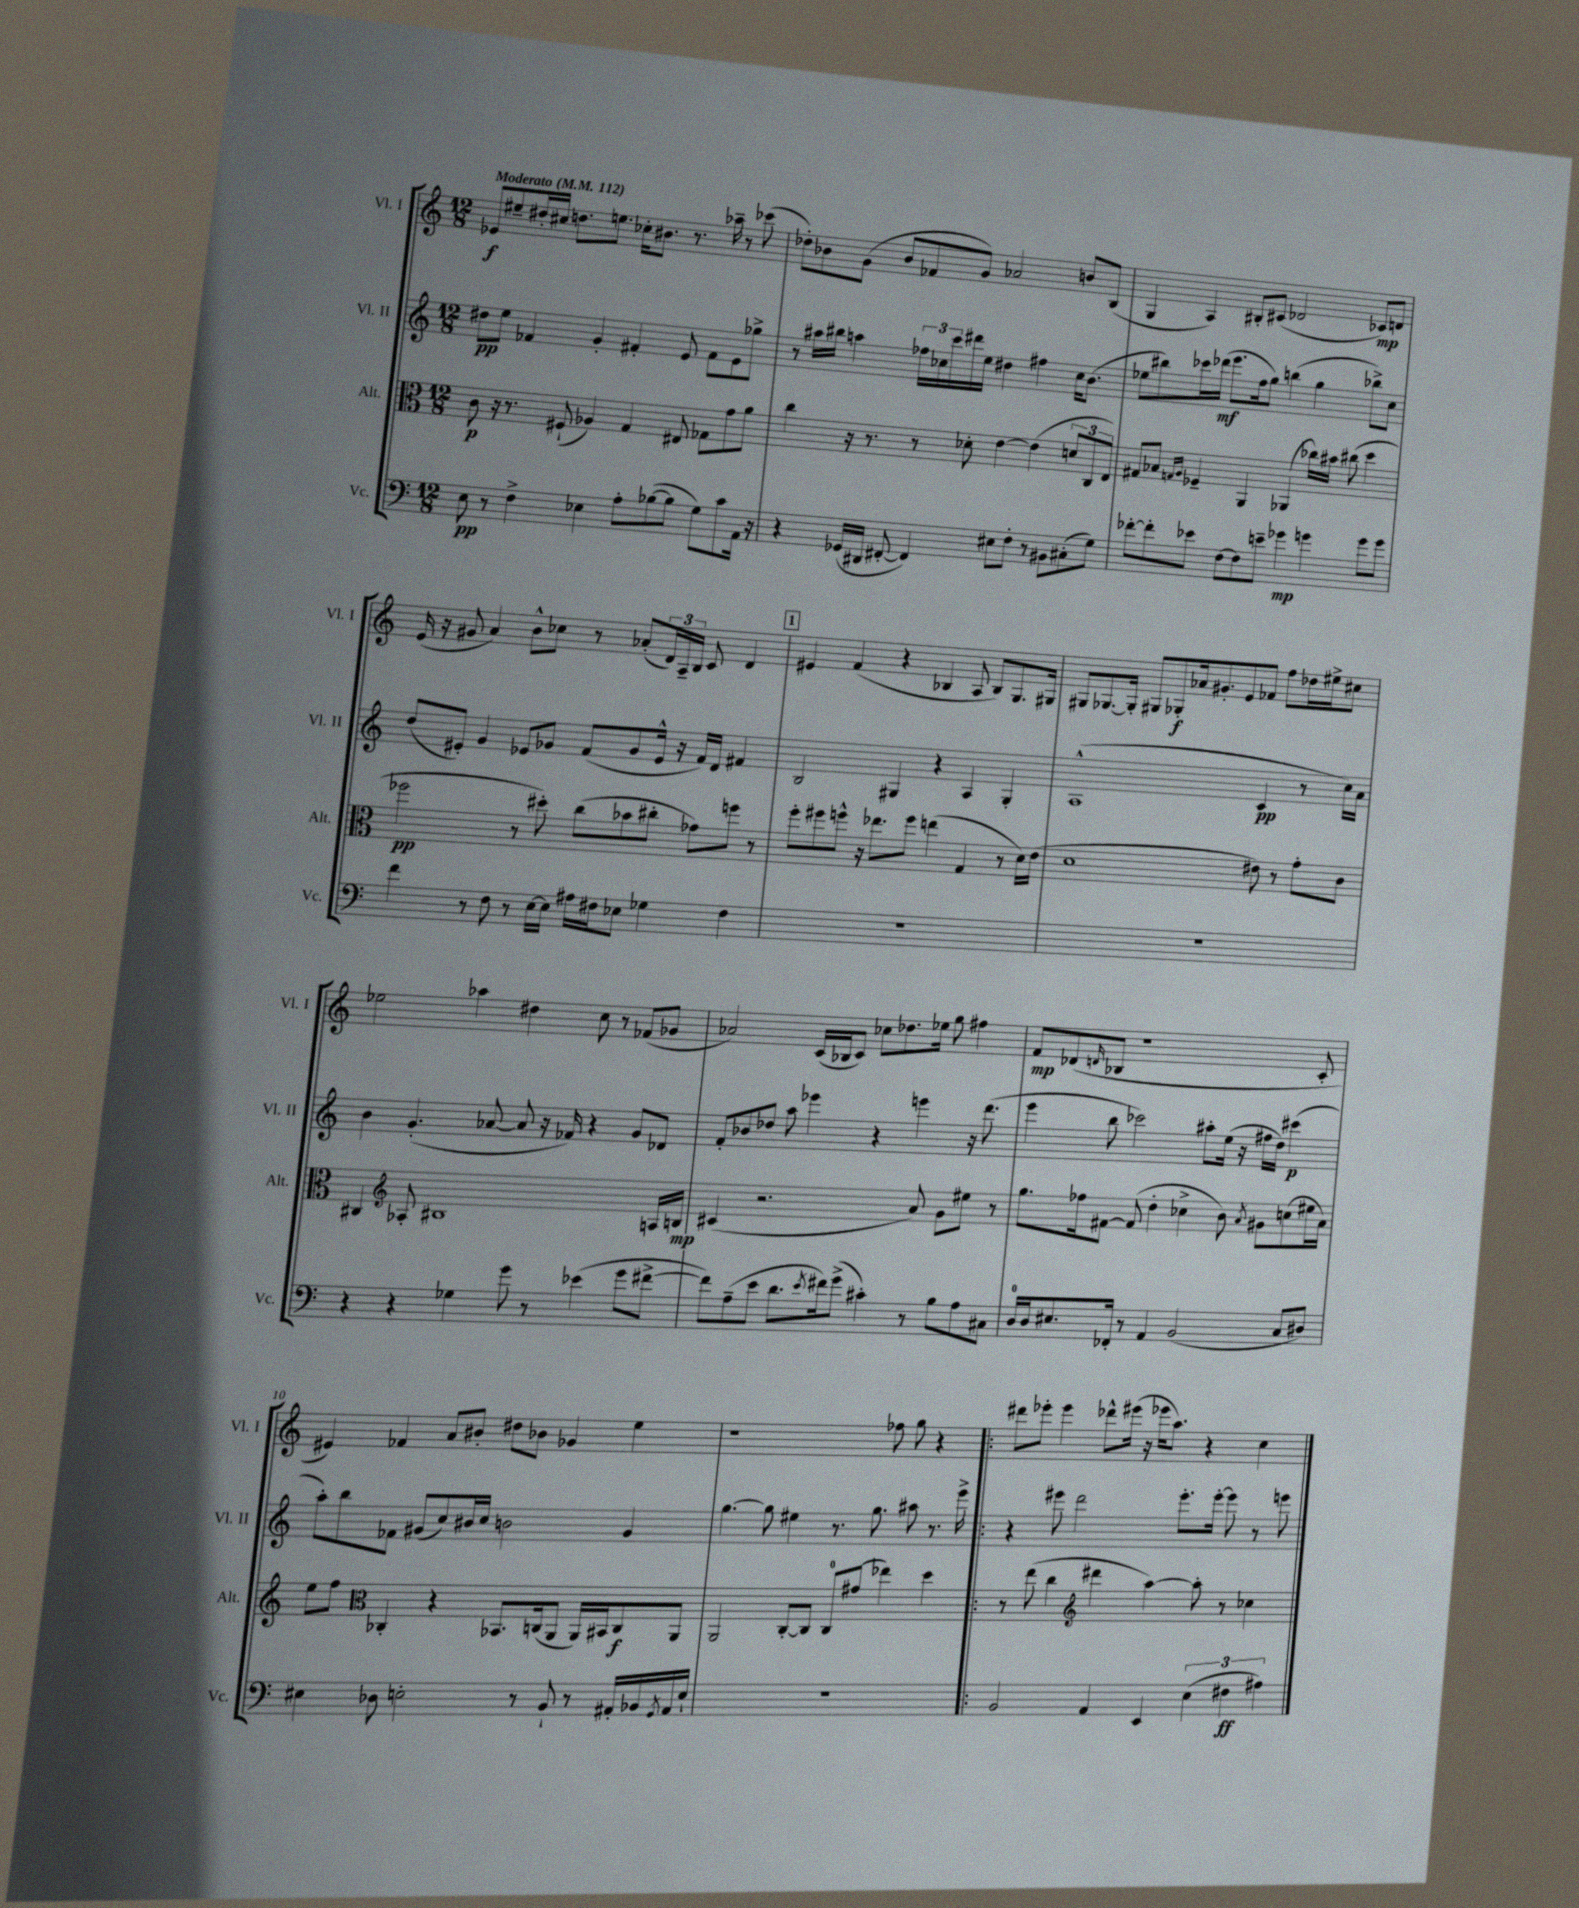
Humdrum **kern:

**kern	**kern	**kern	**kern
*staff4	*staff3	*staff2	*staff1
*clefF4	*clefC3	*clefG2	*clefG2
*k[]	*k[]	*k[]	*k[]
*M12/8	*M12/8	*M12/8	*M12/8
*MM112	*MM112	*MM112	*MM112
8E	8c	8dd#	8e-
8r	16r	8ee	8ee#~
.	8.r	.	.
4F^	.	4f-	16dd#'
.	.	.	16cc#
.	(8F#`	.	8.dd
4E-	4A-)	4g'	.
.	.	.	8.ee
8A'	4G	4f#'	16cc-'
.	.	.	8.b#
([8B-	.	.	.
8B-]	8E#	8e	8.r
8G)	8G-	8f#	.
.	.	.	16aa-~
8c	8g	8e	8r
16AA	8a	8gg-^	(8ccc-
16r	.	.	.
=	=	=	=
4r	4cc	8r	8dd-')
.	.	16aa#	8b-
.	.	16bb#	.
(16GG-	16r	4aa	(8g
16DD#	8.r	.	.
[8FF#'	.	.	8b-
4FF#])	8r	24ff-	8f-
.	.	24cc-	.
.	.	24ccc	.
.	8d-'	16ddd#	8g)
.	.	16ee	.
8E#	[4e	4dd#	2a-
8F'	.	.	.
8r	(4e]	4ff#	.
8BB#	.	.	.
(8C#'	12d	16cc-	8b
.	.	(8.b	.
.	12C	.	.
8G)	.	.	(8B
.	12E)	.	.
=	=	=	=
[8f-'	8G#	8ee-	4G
8f-']	8B-	8bb#)	.
.	16qqG	.	.
.	16qqA	.	.
8e-	4F-~	16ccc-	4A)
.	.	(16ddd-	.
[8F	.	8.eee	.
8F]	4AA	.	8B#'
.	.	16ff	.
8e~	.	8gg)	(8c#
4g-	(4AA-	(4bb	2d-
4g	16cc-)	4gg	.
.	16b#	.	.
.	(8cc#	.	.
8g	4dd	8bb-^)	8c-)
8g	.	8cc	8d
=	=	=	=
4f	2ff-	(8dd	(16e
.	.	.	16r
.	.	8e#')	8g#
8r	.	4g	4a)
8F	.	.	.
8r	8r	8e-	8b^^
[16E	8dd#')	8g-	8cc-
16E]	.	.	.
16A#	(8cc	(8f	8r
16F#	.	.	.
8E-	8b-	8g-	(8a-'
4G-	8cc#'	16e-^^	24d)
.	.	.	24A~
.	.	16r	.
.	.	.	24B
.	8g-)	16f)	8c
.	.	16d	.
4F#	8ff	4f#	4d
.	8r	.	.
=	=	=	=
1.r	8ff'	2B	4e#
.	8ff#	.	.
.	8ff^^	.	(4f
.	16r	.	.
.	8.ee-	.	.
.	.	4G#	4r
.	8ff	.	.
.	(4ee	4r	4B-
.	4G	4A	8A
.	.	.	8B-)
.	8r	4G#'	8.G
.	16d)	.	.
.	(16e	.	16G#
=	=	=	=
1.r	1d	(1A^^	8G#
.	.	.	[8.G-
.	.	.	16G-']
.	.	.	8G#
.	.	.	8G-'
.	.	.	16a-
.	.	.	8.g#'
.	.	.	8e
.	8e#)	4c	8f-
.	8r	.	8ff
.	8g'	8r	16dd-
.	.	.	16ee#^
.	8c	16cc)	8cc#
.	.	16a	.
=	=	=	=
4r	4C#	4b	2ee-
*	*clefG2	*	*
4r	8A-'	(4.g'	.
.	1B#	.	.
4G-	.	.	4aa-
.	.	[8a-	.
8g	.	8a-]	4dd#
8r	.	16r	.
.	.	16f-)	.
(4e-	.	4r	8cc
.	.	.	8r
8g	.	8g	(8f-
[8f#^	16A	8d-	8g-
.	16B	.	.
=	=	=	=
8f#])	(4c#	8f'	2a-)
(8A~	.	8b-	.
8e	2.r	8dd-	.
8.d	.	8aa	.
.	.	4eee-	(16c
8qe	.	.	.
16f#)	.	.	16B-
(8g^	.	.	8c)
4c#')	.	4r	8cc-
.	.	.	8.dd-
8r	8a)	4eee	.
.	.	.	16ee-
8B	8g	.	8gg
8A	8ee#	16r	4ff#
.	.	(8.ddd	.
8C#	8r	.	.
=	=	=	=
16D	8.gg	4eee	8f
16D	.	.	.
8.E#	.	.	(8d-
.	16ff-	.	.
.	.	.	16qqd
.	[8f#	8bb	8B-
16FF-'	.	.	.
8r	(8f#]	2ccc-)	1r
4AA	4dd'	.	.
(2BB	4cc-^	.	.
.	.	8aa#'	.
.	8b)	(16ee	.
.	.	16r	.
.	8qa	.	.
.	8g#	16ff#	.
.	.	16dd)	.
8C	(8cc	(4ccc#	.
8D#)	16ee#	.	8c'
.	16a)	.	.
=	=	=	=
4E#	8ee	8aa')	4e#)
.	8ff	8bb	.
*	*clefC3	*	*
8D-	4C-'	8f-	4f-
2E'	.	(8g#	.
.	4r	8cc)	8a
.	.	16b#	8b#'
.	.	16cc	.
.	8.BB-	2b	8dd#
8r	.	.	8b-
.	(16C	.	.
8BB`	8AA	.	4g-
8r	16AA)	.	.
.	16BB#	.	.
16AA#'	8C	4g#	4ee
16BB-	.	.	.
8qGG	.	.	.
16AA#	8AA	.	.
16E`	.	.	.
=	=	=	=
1.r	2AA	[4.gg	1r
.	.	8gg]	.
.	[8C'	4ee#	.
.	8C]	.	.
.	8C	8.r	.
.	(8g#	.	.
.	.	8.gg	.
.	4ee-)	.	8ff-
.	.	8aa#	8gg
.	4dd	8.r	4r
.	.	16eee^	.
=!|:	=!|:	=!|:	=!|:
2BB	8r	4r	8ddd#
.	(8ee	.	8eee-'
.	4cc	8eee#	4eee-
.	.	2ddd	.
*	*clefG2	*	*
4AA	4ddd#	.	8ddd-^^
.	.	.	(16eee#
.	.	.	16r
4EE	[4aa)	.	16eee-
.	.	.	8.aa)
.	.	8.eee#'	.
(6E	8aa']	.	4r
.	.	[16eee#'	.
.	8r	8eee#]	.
6F#	.	.	.
.	4cc-	8r	4cc
6A#)	.	.	.
.	.	8eee	.
==	==	==	==
*-	*-	*-	*-
